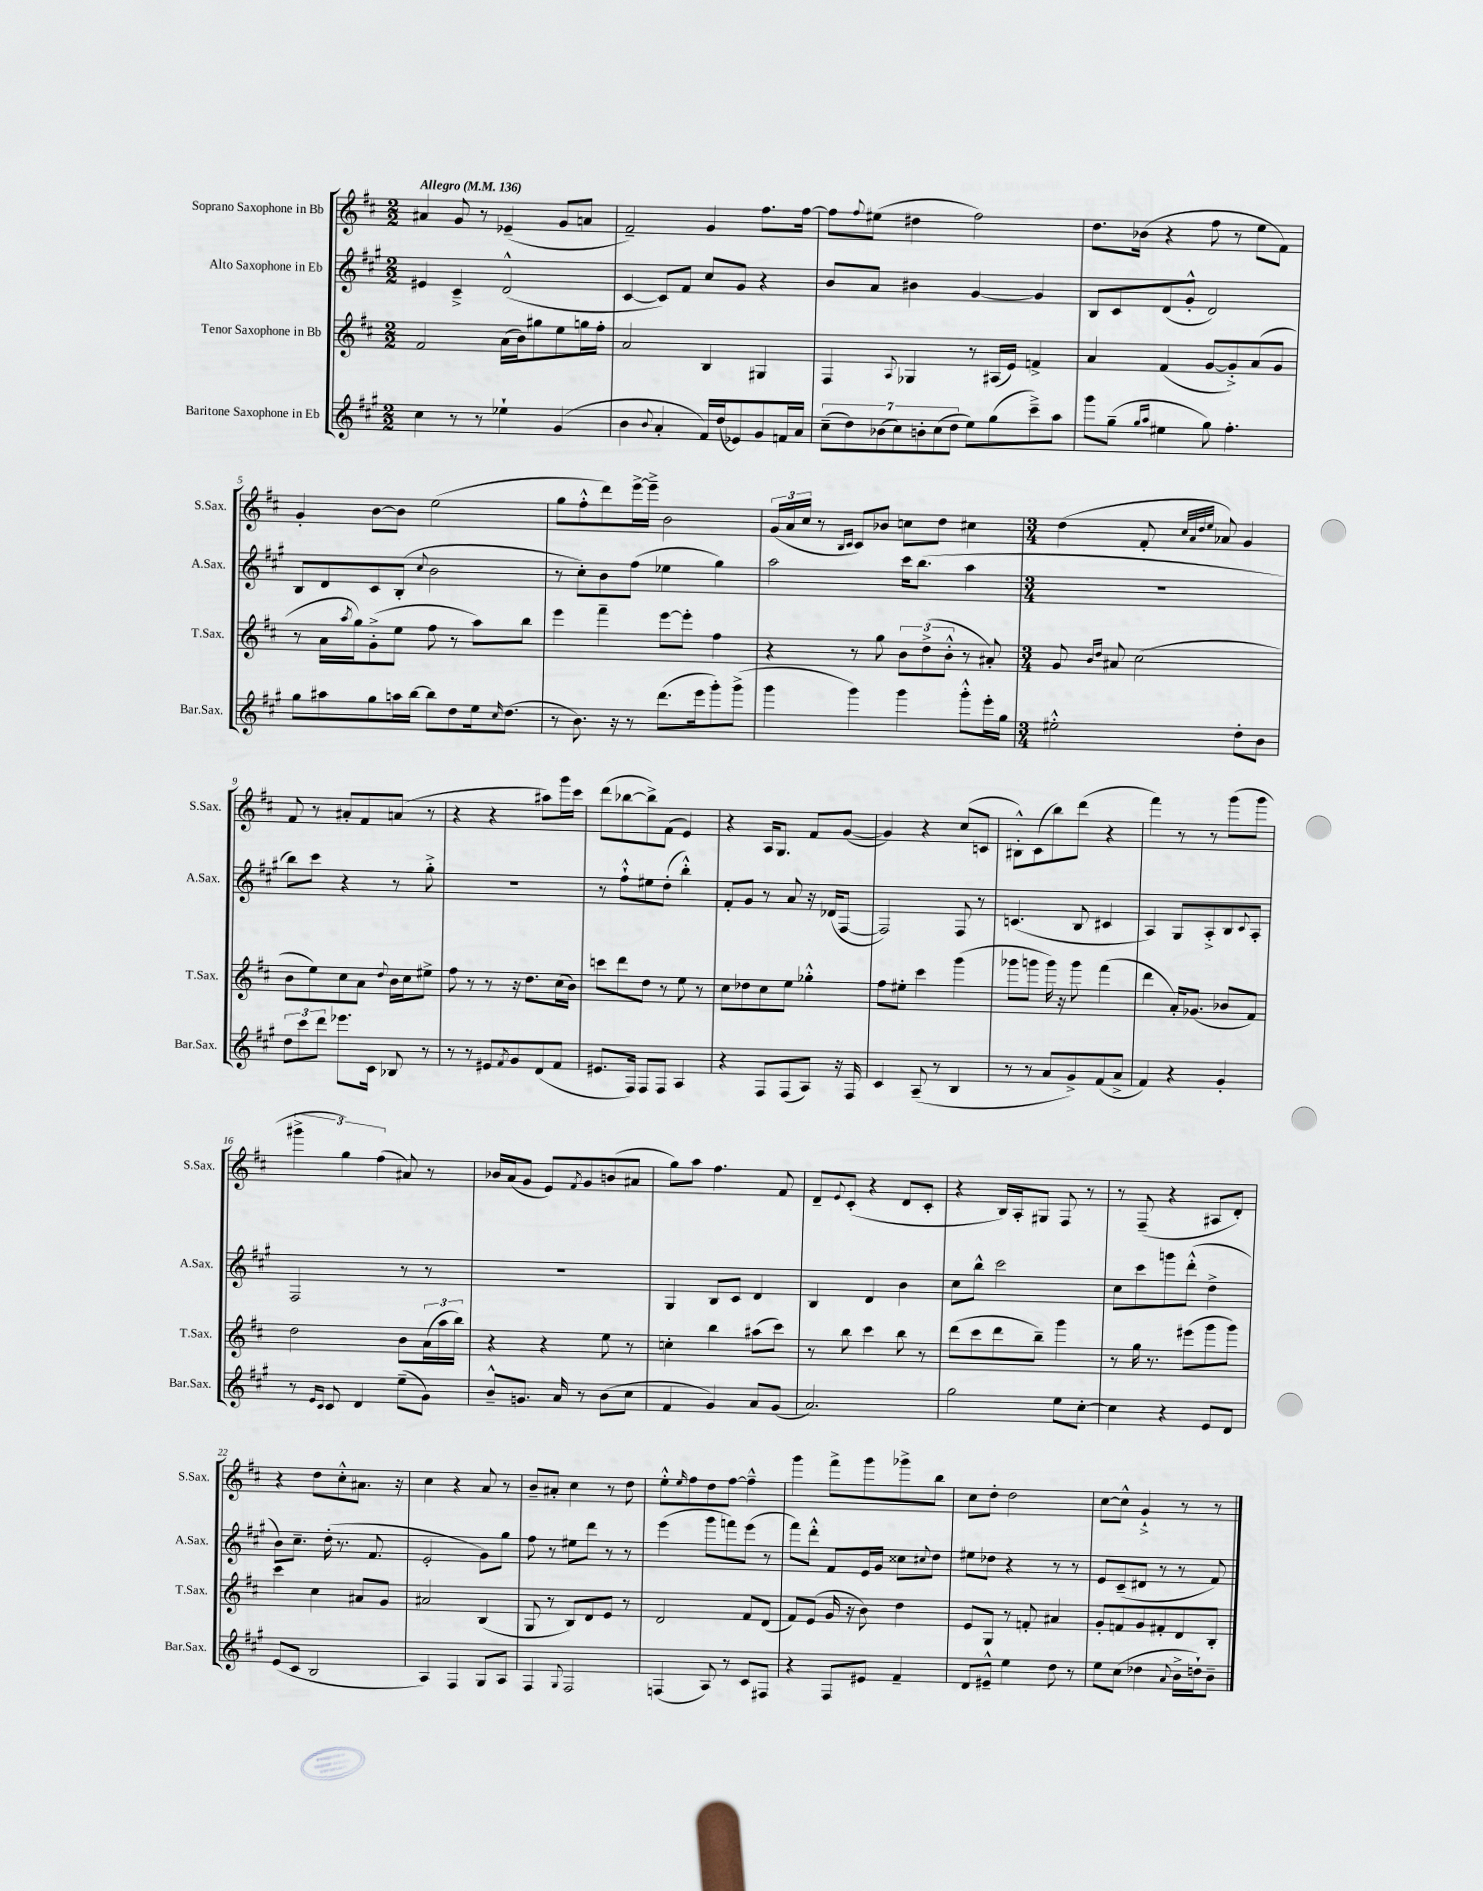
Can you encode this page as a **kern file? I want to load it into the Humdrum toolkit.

**kern	**kern	**kern	**kern
*staff4	*staff3	*staff2	*staff1
*clefG2	*clefG2	*clefG2	*clefG2
*k[f#c#g#]	*k[f#c#]	*k[f#c#g#]	*k[f#c#]
*M2/2	*M2/2	*M2/2	*M2/2
*MM136	*MM136	*MM136	*MM136
4cc#	2f#	4e#	4a#
8r	.	4c#~^	8g
8r	.	.	8r
4ee-`	(16a	(2d^^	(4e-~
.	16b)	.	.
.	8gg#	.	.
(4g#	8ee	.	8g
.	16gg	.	8a
.	16ff#'	.	.
=	=	=	=
4b	2a	[4c#	2f#~)
8qqb	.	.	.
4a'	.	8c#])	.
.	.	8f#	.
16f#)	4B	8cc#	4g
(16dd	.	.	.
8e-)	.	8g#	.
8g#	4G#	4r	8.ff#
16f	.	.	.
16a	.	.	[16ff#
=	=	=	=
(14cc#~	4F#	8b	8ff#]
14dd)	.	.	.
.	.	.	8qqff#
.	.	8a	(8ee#
(14b-	.	.	.
14cc#)	.	.	.
.	8qqA	.	.
.	4G-	4b#	4dd#
14b'	.	.	.
(14cc#	.	.	.
14dd	.	.	.
8ee)	8r	[4g#	2ff#)
(8gg#	(16A#	.	.
.	16e)	.	.
8ccc#~^)	4f^	4g#]	.
8aa	.	.	.
=	=	=	=
8ggg#	4a	8B	8.dd
(8gg#~	.	8c#	.
.	.	.	(16b-
16qqgg#	.	.	.
16qqaa	.	.	.
4ee#	(4f#	(8d	4r
.	.	8g#'^^	.
8gg#)	[8g	2d)	8ff#
4.ff#'	8g'^])	.	8r
.	(8a	.	8ee
.	8g	.	8f#)
=	=	=	=
8gg#	8r	8B	4g'
8aa#	16a	8d	.
.	8qaa	.	.
.	16gg)	.	.
8gg#	(8g'^	8c#	[8b
16aa	8ee	(8B'	8b]
[16bb	.	.	.
.	.	8qqcc#	.
8bb]	8ff#	2b	(2ee
8dd	8r	.	.
16ee	8aa)	.	.
16qqcc#	.	.	.
(8.dd	.	.	.
.	8bb	.	.
=	=	=	=
8r	4eee	8r	8gg
8.b)	.	8cc#')	8ff#'^^
.	4fff#~	8b	8ddd)
16r	.	.	.
8r	.	(8ff#	[16eee^
.	.	.	16eee~^]
(8.ddd	[8eee	4ee-	2b
.	8eee']	.	.
16eee	.	.	.
8ggg#')	4ff#	4gg#)	.
(8ggg#^	.	.	.
=	=	=	=
4ggg#	4r	2aa	(24g
.	.	.	24a
.	.	.	24cc#
.	.	.	8r
.	.	.	16qqB
.	.	.	16qqc#
4ggg#)	8r	.	8c#)
.	8gg	.	8b-
4ggg#	12b	16ccc#	8cc
.	.	(8.bb	.
.	(12dd^	.	.
.	.	.	8dd
.	12b'^^	.	.
8ggg#'^^	8r	4aa	4cc#
16eee'	8a#')	.	.
16gg#	.	.	.
=	=	=	=
*M3/4	*M3/4	*M3/4	*M3/4
2ee#'^^	8g	2.r	(4dd
.	16qqb	.	.
.	16qqdd	.	.
.	8a#	.	.
.	(2cc#	.	8f#'
.	.	.	32qqcc#
.	.	.	32qqa
.	.	.	32qqdd
.	.	.	32qqee
.	.	.	8a-)
8dd'	.	.	4g
8b	.	.	.
=	=	=	=
12dd	8b	8bb)	8f#
12ccc#	.	.	.
.	8ee)	8ccc#	8r
12ddd	.	.	.
8.eee-	8cc#	4r	8a#'
.	8a	.	8f#
16c#	.	.	.
.	8qqdd	.	.
8B-	16b	8r	(8a
.	16cc#	.	.
8r	8ee#^	8gg#'^	8r
=	=	=	=
8r	8ff#	2.r	4r
8r	8r	.	.
8e#	8r	.	4r
8qf#	.	.	.
8g#	16r	.	.
.	8.dd	.	.
(8d	.	.	8aa#)
8f#	(16cc#	.	16ggg
.	16b)	.	16ccc#
=	=	=	=
8.e#	8ccc	8r	(8ddd
.	8ddd	8ff#`^^	[8bb-
16F#)	.	.	.
8F#	8dd	8ee#	8bb-^])
8F#	8r	(8dd'	(8f#
4A	8ee	4bb'^^)	4e)
.	8r	.	.
=	=	=	=
4r	8cc#	8f#'	4r
.	8dd-	8g#	.
8F#	8cc#	8r	16A
.	.	.	8.G
(8F#	8ee	8a	.
8A)	4gg-'^^	16r	8f#
.	.	(16d-	.
16r	.	[8F#	([8g
16F#	.	.	.
=	=	=	=
4c#	8ff#	2F#])	4g])
.	8ee#'	.	.
(8A~	4ccc#	.	4r
8r	.	.	.
4B	(4ggg	8F#	(8cc#
.	.	8r	8c
=	=	=	=
8r	8ggg-	(4.c	8B#'^^)
8r	8ggg	.	(8c#
8a	16ggg)	.	8bb)
.	16r	.	.
8g#^)	8ggg	8B	(8ddd
(8f#	(4fff#	4c#	4r
8a^	.	.	.
=	=	=	=
4f#)	4ddd	4A)	4fff#)
4r	16a')	8G#	8r
.	(8.g-	.	.
.	.	8A'^	8r
4g#'	8b-	8B	(8ggg
.	.	8qqc#	.
.	8f#)	8A'	8ggg
=	=	=	=
8r	2dd	2F#	6ggg#^
16qqe	.	.	.
16qqc#	.	.	.
8c#	.	.	.
.	.	.	6gg)
4d	.	.	.
.	.	.	(6ff#
(8ee~	8b	8r	8a#)
8g#)	(24a	8r	8r
.	24aa	.	.
.	24bb)	.	.
=	=	=	=
8b~^^	4r	2.r	16b-
.	.	.	(16a
8.g	.	.	8g
.	4r	.	8e)
16a	.	.	.
.	.	.	8qf#
8r	.	.	8g
(8b	8ee	.	(8b
8cc#	8r	.	8a#
=	=	=	=
4f#	4cc'	4G#	8gg)
.	.	.	8aa
4g#)	4bb	8B	4.ff#
.	.	8c#	.
8a	(8aa#	4d	.
(8g#	8ccc#)	.	8f#
=	=	=	=
2.a)	8r	4B	8d~
.	.	.	8qqe
.	8bb	.	(8c#'
.	4ccc#	4d	4r
.	8bb	4b	8d
.	8r	.	8c#'
=	=	=	=
2gg#	(8ddd	8cc#	4r
.	8ccc#	8bb^^	.
.	8ddd	2ccc#	16B)
.	.	.	16A'
.	8bb~)	.	8G#
8ee	4ggg	.	8F#
[8cc#'	.	.	8r
=	=	=	=
4cc#]	8r	8cc#	8r
.	16gg	8ccc#	(8F#~
.	8.r	.	.
4r	.	8ggg	4r
.	(8eee#	(8ddd'^^	.
8e	8ggg	4dd^	8A#
8d	8ggg)	.	8d')
=	=	=	=
(8e	4ccc#	8b)	4r
8c#	.	8.cc#~	.
2B	4cc#	.	8dd
.	.	(16dd'	.
.	.	8.r	8cc#'^^
.	8a#	.	8.a#
.	.	8.f#	.
.	8g	.	.
.	.	.	16r
=	=	=	=
4A)	2a#	2e'	4cc#
4F#	.	.	4r
8G#	(4B	8g#)	8a
8A	.	8gg#	8r
=	=	=	=
4F#	8G	8ff#	8b~
.	8r	8r	8a#'
8qqG#	.	.	.
2F#	8B)	8ee#	4cc#
.	8d	8ddd	.
.	8e	8r	8r
.	8r	8r	8dd
=	=	=	=
(4F	2d	(4eee	8ee'^^
.	.	.	16qqee
.	.	.	8ff#
8A)	.	8ggg#	8dd
8r	.	8fff)	[8ff#
8c#	8f#	(8eee	4ff#~^^]
8F#	(8d	8r	.
=	=	=	=
4r	8f#)	8fff#)	4ggg
.	(8e	8ddd'^^	.
8F#	16g	8f#	8fff#^
.	16r	.	.
8e#	8b)	16e	8ggg
.	.	16g#	.
4f#~	4dd	8cc##	8ggg-^
.	.	8qqcc#	.
.	.	8dd	8bb
=	=	=	=
8d	8e	8ee#	8cc#
8e#~^^	8G	8dd-	8dd'
4ee	8r	4r	2dd
.	8f'	.	.
8dd	4a#	8r	.
8r	.	8r	.
=	=	=	=
8ee	8g'	8e	[8cc#
(8cc#	8f	(8c#~	8cc#^^]
4dd-	8g	8d#	4g`^
.	8f#'	8r	.
8qqa	.	.	.
16b^	8d	8r	8r
16dd`)	.	.	.
8b~	8B'	8f#)	8r
==	==	==	==
*-	*-	*-	*-
